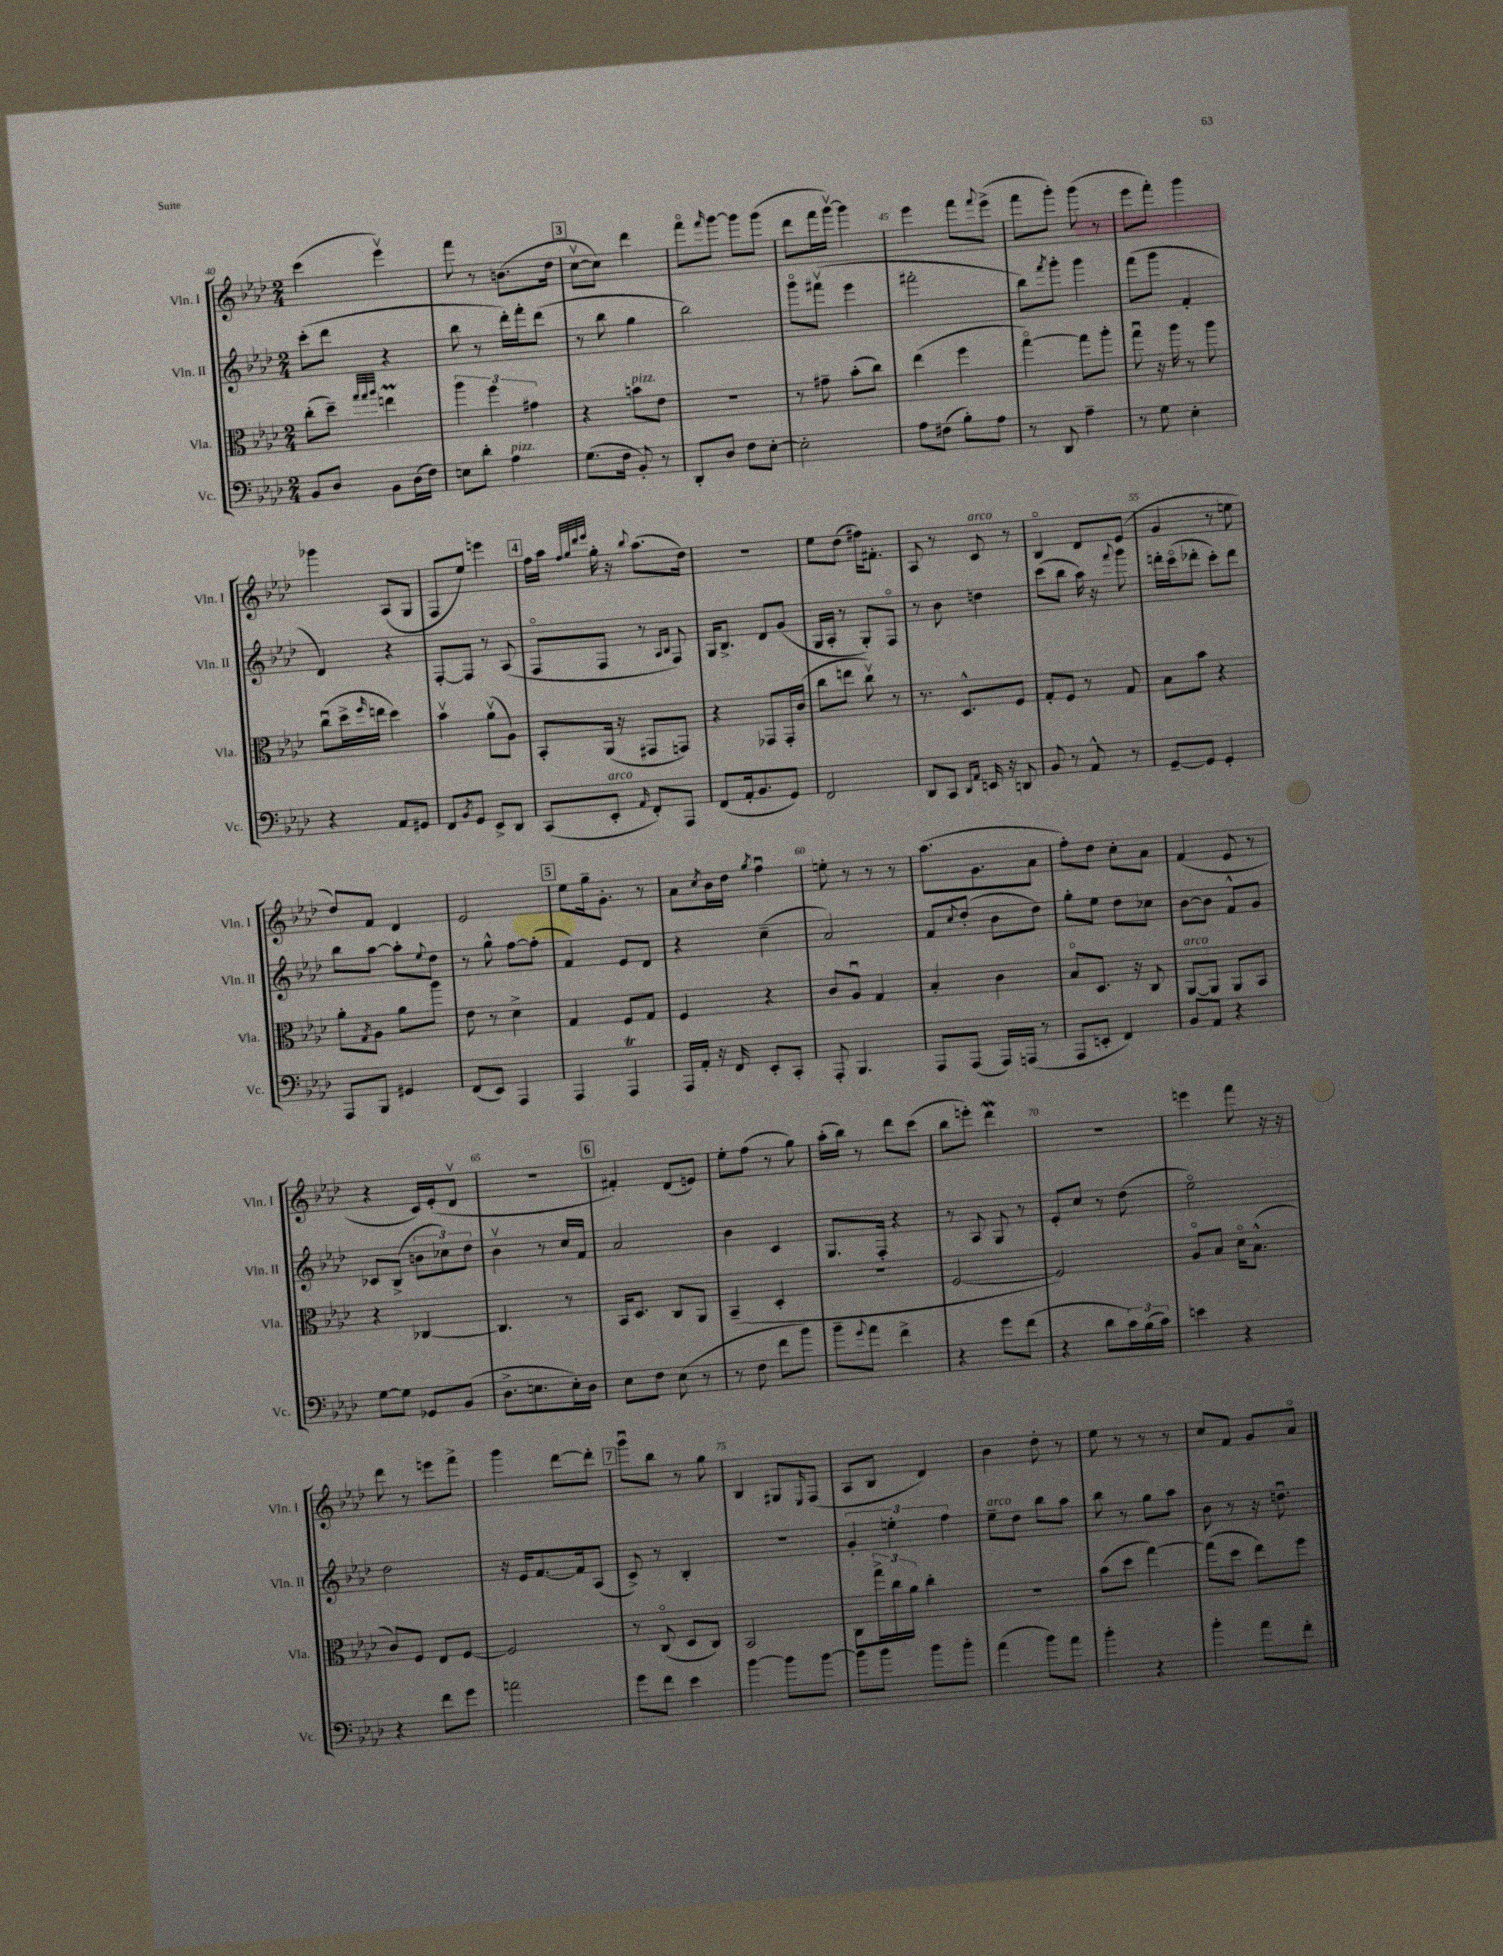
<<
\new StaffGroup <<
\new Staff = "s0" \with { instrumentName = "Vln. I" shortInstrumentName = "Vln. I" } {
    \clef treble \key aes \major \numericTimeSignature \time 2/4
    c'''4( ees'''4\upbow) |
    f'''8 r8 b'8.( des''16 |
    \mark \markup { \box "3" } c''8~\upbow c''8) des'''4 |
    f'''8\flageolet \grace { f'''16 } g'''8~ g'''8 g'''8( |
    des'''8 f'''16 g'''16~\upbow) g'''4 |
    ees'''4 f'''8 \appoggiatura { f'''8 } ees'''8->( |
    f'''8 g'''8-.) g'''8( r8 |
    ees'''8 f'''8-.) g'''4 |
    ges'''4 aes8( g8 |
    f8 ees''8) e'''4 |
    \mark \markup { \box "4" } f''16 aes''16 \grace { f''32 g''32 des'''32 ees'''32 } g''16-. r16 \appoggiatura { bes''8 } aes''8.( des''16) |
    R2 |
    ees''8 des''8( fis''16) fis'8.-. |
    aes8 r8 c'8^\markup { \italic "arco" } r8 |
    bes4\flageolet des'8 ees'8( |
    g'4 r8 e''8 |
    des''8) f'8 des'4 |
    ees'2 |
    \mark \markup { \box "5" } ees''8 g''16-- g'8.-. r8 |
    aes'8 \acciaccatura { c''8 } bes'16 des''16 \acciaccatura { g''8 } f''4\downbow |
    e''8-. r8 r8 r8 |
    aes''8.( g'8. aes'8 |
    f''8-.) des''8 c''8-. aes'8 |
    f'4( ees'8 r8 |
    r4 c'16) ees'16-.( des'8\upbow |
    R2 |
    \mark \markup { \box "6" } fis'4-.) des'8( e'8) |
    ees''8-. f''8( r8 g''8) |
    aes''16-.( bes''16) r8 des'''8 c'''8( |
    bes''8 e'''8-.) des'''4\mordent |
    R2 |
    e'''4 f'''8 r16 r16 |
    des'''8 r8 e'''8 f'''8-> |
    g'''4 des'''8~ des'''8-. |
    \mark \markup { \box "7" } g'''8\downbow bes''8 r8 g''8 |
    bes4 gis8 \grace { ees16 } f8( |
    aes8 bes8 des'4) |
    bes'4 des''8-. r8 |
    ees''8 r8 r8 r8 |
    c''8 f'8 g'8 aes'8\flageolet \bar "|." |
}
\new Staff = "s1" \with { instrumentName = "Vln. II" shortInstrumentName = "Vln. II" } {
    \clef treble \key aes \major \numericTimeSignature \time 2/4
    c'''8-.( des'''8 r4 |
    bes''8 r8 des'''16-.) f'''16-. des'''8( |
    \mark \markup { \box "3" } r8 bes''8 g''4 |
    bes''2) |
    g'''8\flageolet fis'''8\upbow( ees'''4 |
    fis'''2-. |
    bes''8) \acciaccatura { f'''8 } g'''8-. g'''4 |
    f'''8( g'''8 f'4-. |
    des'4) r4 |
    f8~-. f8 r8 aes8( |
    \mark \markup { \box "4" } f8\flageolet f8 r8 \grace { aes16 bes16 } f8) |
    g16 bes8.-> des'8 g'8( |
    g16 aes16-. r8 g8-.) f8\flageolet |
    r8 bes'8 d''4 |
    c'''8( bes''8 aes''16) r16 \appoggiatura { f'''8 } g'''8 |
    d'''16-. c'''16\flageolet( des'''8-. c'''8-.) des'''8 |
    bes''8 aes''8~ aes''8-. \appoggiatura { ees''8 } des''8 |
    r8 g''8-^ f''8~ f''8-.( |
    \mark \markup { \box "5" } f'4) ees'8 des'8 |
    r4 c''4--( |
    aes'2) |
    f'8 \appoggiatura { c''8 } des''8-.( bes'8 des''8) |
    g''8-. ees''8 des''8 ces''8 |
    bes'8~ bes'8 f'8-^ g'8 |
    ces'8 bes8->( \tuplet 3/2 { b'8 ces''8) des''8 } |
    bes'4\upbow r8 c''16 f'16 |
    \mark \markup { \box "6" } aes'2 |
    bes'4 c'4 |
    g8. f16-. r4 |
    r8 aes8 g8 r8 |
    ees'8-. c''8 r8 des''8( |
    ees''2\flageolet) |
    des''2 |
    r16 ees'16 f'8.~ f'16 aes8( |
    \mark \markup { \box "7" } c'8->) r8 bes4-. |
    R2 |
    \tuplet 3/2 { g'4-. e''4-. f''4 } |
    ees''8--^\markup { \italic "arco" } des''8 bes''8 aes''8 |
    bes''8 r8 g''8 aes''8 |
    bes'8 r8 r16 d''8.\downbow \bar "|." |
}
\new Staff = "s2" \with { instrumentName = "Vla." shortInstrumentName = "Vla." } {
    \clef alto \key aes \major \numericTimeSignature \time 2/4
    c''8-.( des''8--) \grace { g''32 g''32 aes''32 } e''4\prall |
    \tuplet 3/2 { aes''4 f''4 gis'4 } |
    \mark \markup { \box "3" } r4 b'8^\markup { \italic "pizz." } ees'8 |
    R2 |
    r8 gis'8-- bes'8-.( c''8) |
    ees''4( f''4 |
    g''4~\flageolet) g''8 aes''8-. |
    g''8\downbow r16 aes''16 r8 aes''8 |
    c''8\downbow( des''16-> \grace { f''16 } e''16 des''4) |
    bes'4\upbow aes'8\upbow( aes8) |
    \mark \markup { \box "4" } bes,8-. aes,16( r16 gis,8 g,8) |
    r4 ges,8 ges,16-. c'16( |
    c''8 e''8 c''8\upbow) r8 |
    r8. des8.-^ f8 |
    g8-. f8 r8 g8 |
    bes8 bes'8 r4 |
    aes'8-. \acciaccatura { g8 } aes8 aes'8 aes''8 |
    ees'8 r8 des'4-> |
    \mark \markup { \box "5" } g4 f8 g8 |
    f4 r4 |
    c'8 aes8\downbow g4 |
    bes4-. c'4 |
    bes8\flageolet des8. r16 c8 |
    aes,8~^\markup { \italic "arco" } aes,8 aes,8 bes,8 |
    r4 ces4~ |
    ces4. r8 |
    \mark \markup { \box "6" } bes,16 des8. c8 aes,8 |
    bes,4--( des4-. |
    R2 |
    f2~ |
    f2) |
    aes8\flageolet bes8 des'16\flageolet bes8.-^( |
    c'8) f8 ees8 f8~ |
    f2 |
    \mark \markup { \box "7" } r8 c8\flageolet( des8 c8) |
    bes,2 |
    c8 \tuplet 3/2 { g''16-> c''16 aes'16 } c''4-. |
    r2 |
    bes'8( des''8 g''4~) |
    g''8( des''8 ees''8) f''8 \bar "|." |
}
\new Staff = "s3" \with { instrumentName = "Vc." shortInstrumentName = "Vc." } {
    \clef bass \key aes \major \numericTimeSignature \time 2/4
    bes,8 des8 bes,8 des16( f16) |
    e8 des'8-. aes4^\markup { \italic "pizz." } |
    \mark \markup { \box "3" } g8.( f16 bes,8-.) r8 |
    des,8-. des8 f8 ees8~-. |
    ees2-. |
    aes8 fis8( bes8-.) aes8 |
    r8 des,8 aes4-- |
    r8 g8 ees4-. |
    r4 aes,8 gis,8 |
    f,8 \acciaccatura { bes,8 } g,8 ees,8-> des,8 |
    \mark \markup { \box "4" } c,8( ees,8-.^\markup { \italic "arco" } \grace { aes,16 } f,8-.) aes,,8 |
    f,8( aes,16-. bes,8. g,8) |
    f,2 |
    des,8 c,8 \grace { des,16 aes,16 } e,16 r16 d,8 |
    bes,8 r8 aes,8-^ r8 |
    g,8~-- g,8 g,4-. |
    aes,,8 bes,,8 gis,4 |
    f,8( ees,8) aes,,4 |
    \mark \markup { \box "5" } aes,,4 aes,,4\trill |
    aes,,16 aes,16-. r16 f,16 ees,8-. c,8-. |
    aes,,8-. bes,,4. |
    aes,,8 aes,,8( aes,,16) a,,16( r8 |
    aes,,8 e,8-. f,4) |
    bes,8 aes,8 r4 |
    g8~ g8 ges,8 bes,8( |
    des8.-> e8. e16-.) des16 |
    \mark \markup { \box "6" } ees8 f8 ees8( r8 |
    r8 f8 f'8 bes'8) |
    bes'8-- \appoggiatura { g'8 } aes'8 f'4-> |
    r4 g'8 f'8( |
    r4 des'8 \tuplet 3/2 { c'16) bes16( c'16) } |
    e'4 r4 |
    r4 f'8 g'8 |
    a'2 |
    \mark \markup { \box "7" } g'8 f'8 ees'4 |
    bes'4~ bes'8 bes'8~ |
    bes'8 bes'8 bes'8 bes'8-. |
    aes'4( bes'8) aes'8 |
    bes'4-. r4 |
    bes'4-. aes'8 f'8-. \bar "|." |
}
>>
>>
\layout { \context { \Score currentBarNumber = #40 \override BarNumber.break-visibility = ##(#f #t #t) barNumberVisibility = #(every-nth-bar-number-visible 5) } }
